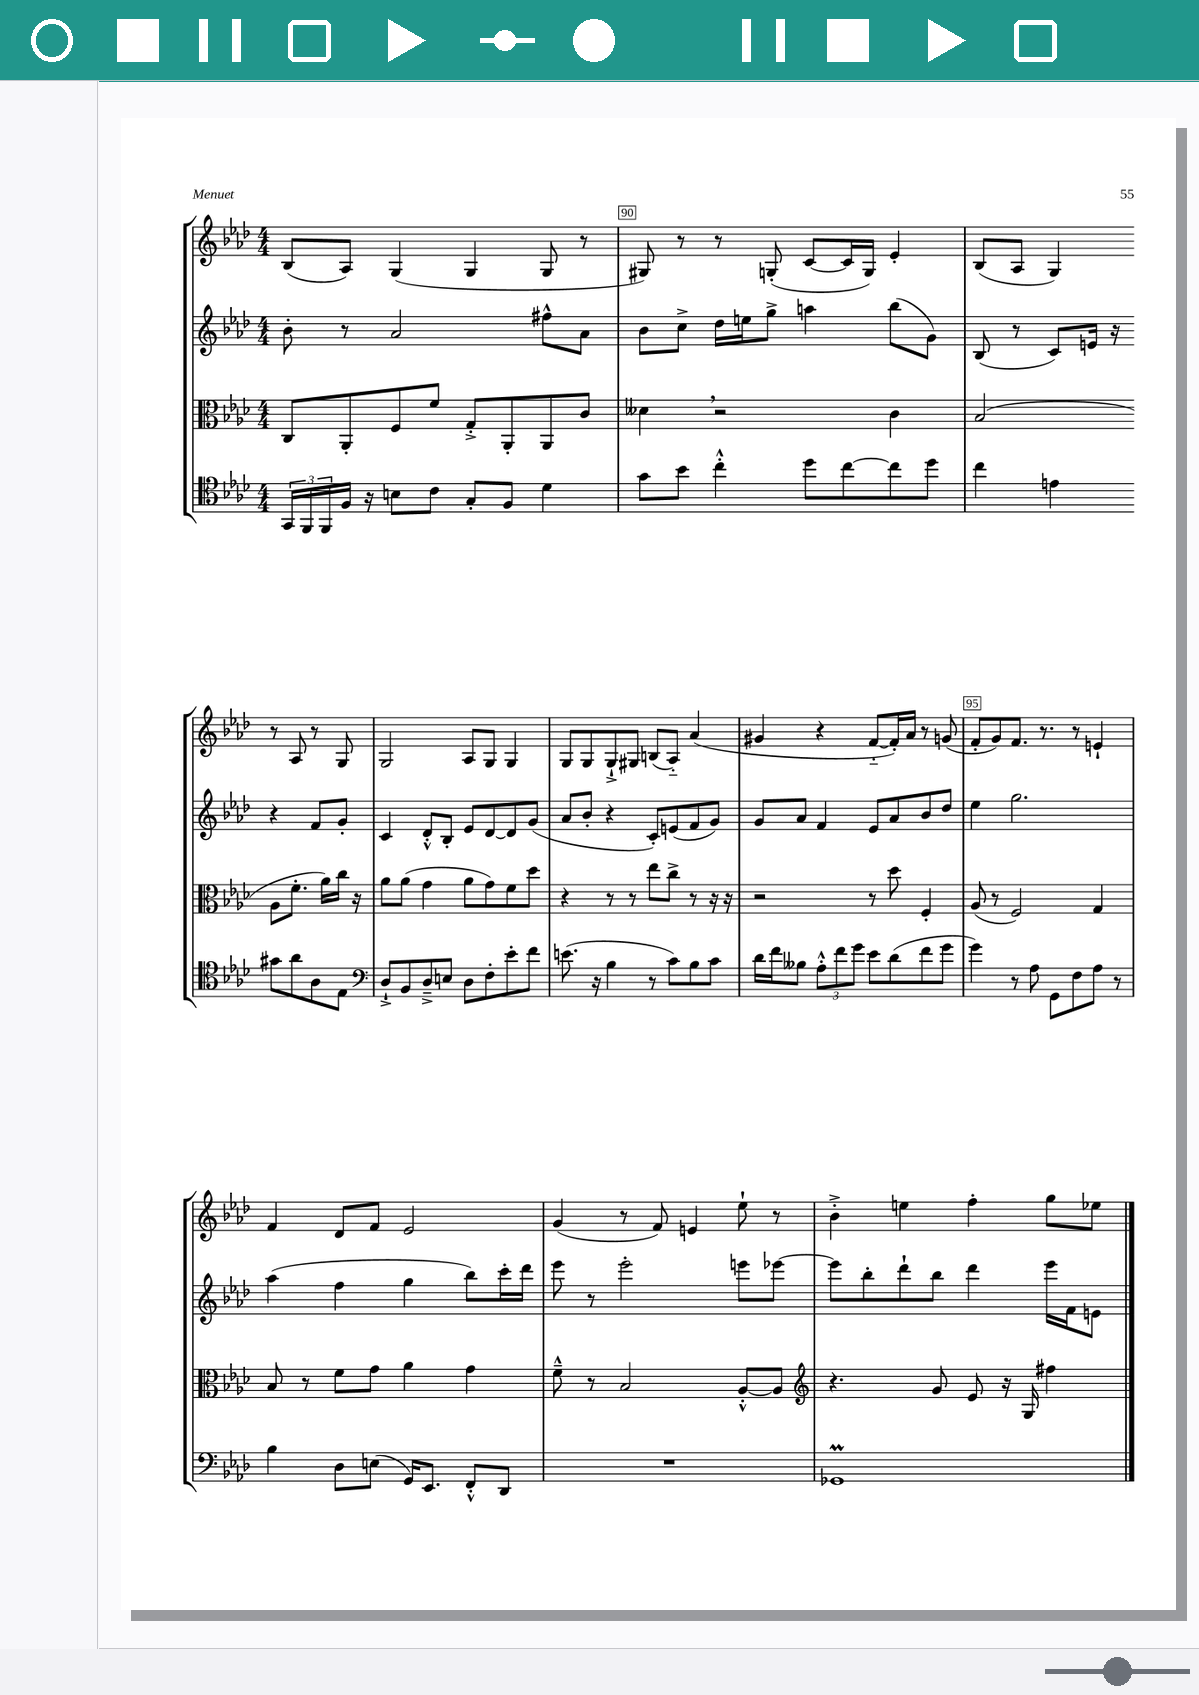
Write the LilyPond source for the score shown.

<<
\new StaffGroup <<
\new Staff = "s0" {
    \clef treble \key aes \major \numericTimeSignature \time 4/4
    bes8( aes8) g4( g4 g8 r8 |
    gis8) r8 r8 g8-.( c'8~ c'16 g16) ees'4-. |
    bes8( aes8 g4) r8 aes8 r8 g8 |
    g2 aes8 g8 g4 |
    g8 g8 g8-!-> gis8 b8( aes8-_) aes'4( |
    gis'4 r4 f'8~-_ f'16-.) aes'16 r8 g'8( |
    f'8-. g'8) f'8. r8. r8 e'4-! |
    f'4 des'8 f'8 ees'2 |
    g'4( r8 f'8) e'4 ees''8-! r8 |
    bes'4-.-> e''4 f''4-. g''8 ees''8 \bar "|." |
}
\new Staff = "s1" {
    \clef treble \key aes \major \numericTimeSignature \time 4/4
    bes'8-. r8 aes'2 fis''8-^ aes'8 |
    bes'8 c''8-> des''16 e''16 g''8-> a''4 bes''8( g'8) |
    bes8( r8 c'8) e'16 r16 r4 f'8 g'8-. |
    c'4 des'8-.-^ bes8-. ees'8 des'8~ des'8 g'8( |
    aes'8 bes'8-. r4 c'8-.) e'8( f'8 g'8) |
    g'8 aes'8 f'4 ees'8 aes'8 bes'8 des''8 |
    ees''4 g''2. |
    aes''4( f''4 g''4 bes''8) c'''16-. des'''16 |
    ees'''8 r8 ees'''2-. e'''8 ees'''8~ |
    ees'''8 bes''8-. des'''8-! bes''8 des'''4 ees'''16 f'16 e'8 \bar "|." |
}
\new Staff = "s2" {
    \clef alto \key aes \major \numericTimeSignature \time 4/4
    c8 aes,8-. f8 f'8 g8-.-> aes,8-. aes,8 c'8 |
    deses'4 \breathe r2 c'4 |
    bes2( aes8 f'8.-. aes'16) c''16 r16 |
    aes'8 aes'8( g'4 aes'8 g'8) f'8 des''8 |
    r4 r8 r8 ees''8 c''8-> r8 r16 r16 |
    r2 r8 des''8 f4-. |
    aes8( r8 f2) g4 |
    bes8 r8 f'8 g'8 aes'4 g'4 |
    f'8---^ r8 bes2 aes8~-.-^ aes8 |
    \clef treble r4. g'8 ees'8 r16 g16 fis''4 \bar "|." |
}
\new Staff = "s3" {
    \clef tenor \key aes \major \numericTimeSignature \time 4/4
    \tuplet 3/2 { g,16 f,16 f,16 } f16 r16 b8 c'8 g8-. f8 des'4 |
    g'8 bes'8 c''4-.-^ des''8 c''8~ c''8 des''8 |
    c''4 e'4 gis'8 aes'8 aes8 ees8 |
    \clef bass des8-!-> bes,8 des8---> e8 des8 f8-. ees'8-. f'8 |
    e'8.( r16 bes4 r8 c'8) bes8 c'8 |
    des'16 f'16 beses8 \tuplet 3/2 { aes8-.-^ f'8 g'8 } ees'8 des'8( f'8 g'8 |
    g'4) r8 aes8 g,8 f8 aes8 r8 |
    bes4 des8 e8( g,16) ees,8. f,8-.-^ des,8 |
    R1 |
    ges,1\prall \bar "|." |
}
>>
>>
\layout { \context { \Score currentBarNumber = #89 \override BarNumber.break-visibility = ##(#f #t #t) barNumberVisibility = #(every-nth-bar-number-visible 5) \override BarNumber.stencil = #(make-stencil-boxer 0.1 0.3 ly:text-interface::print) } }
